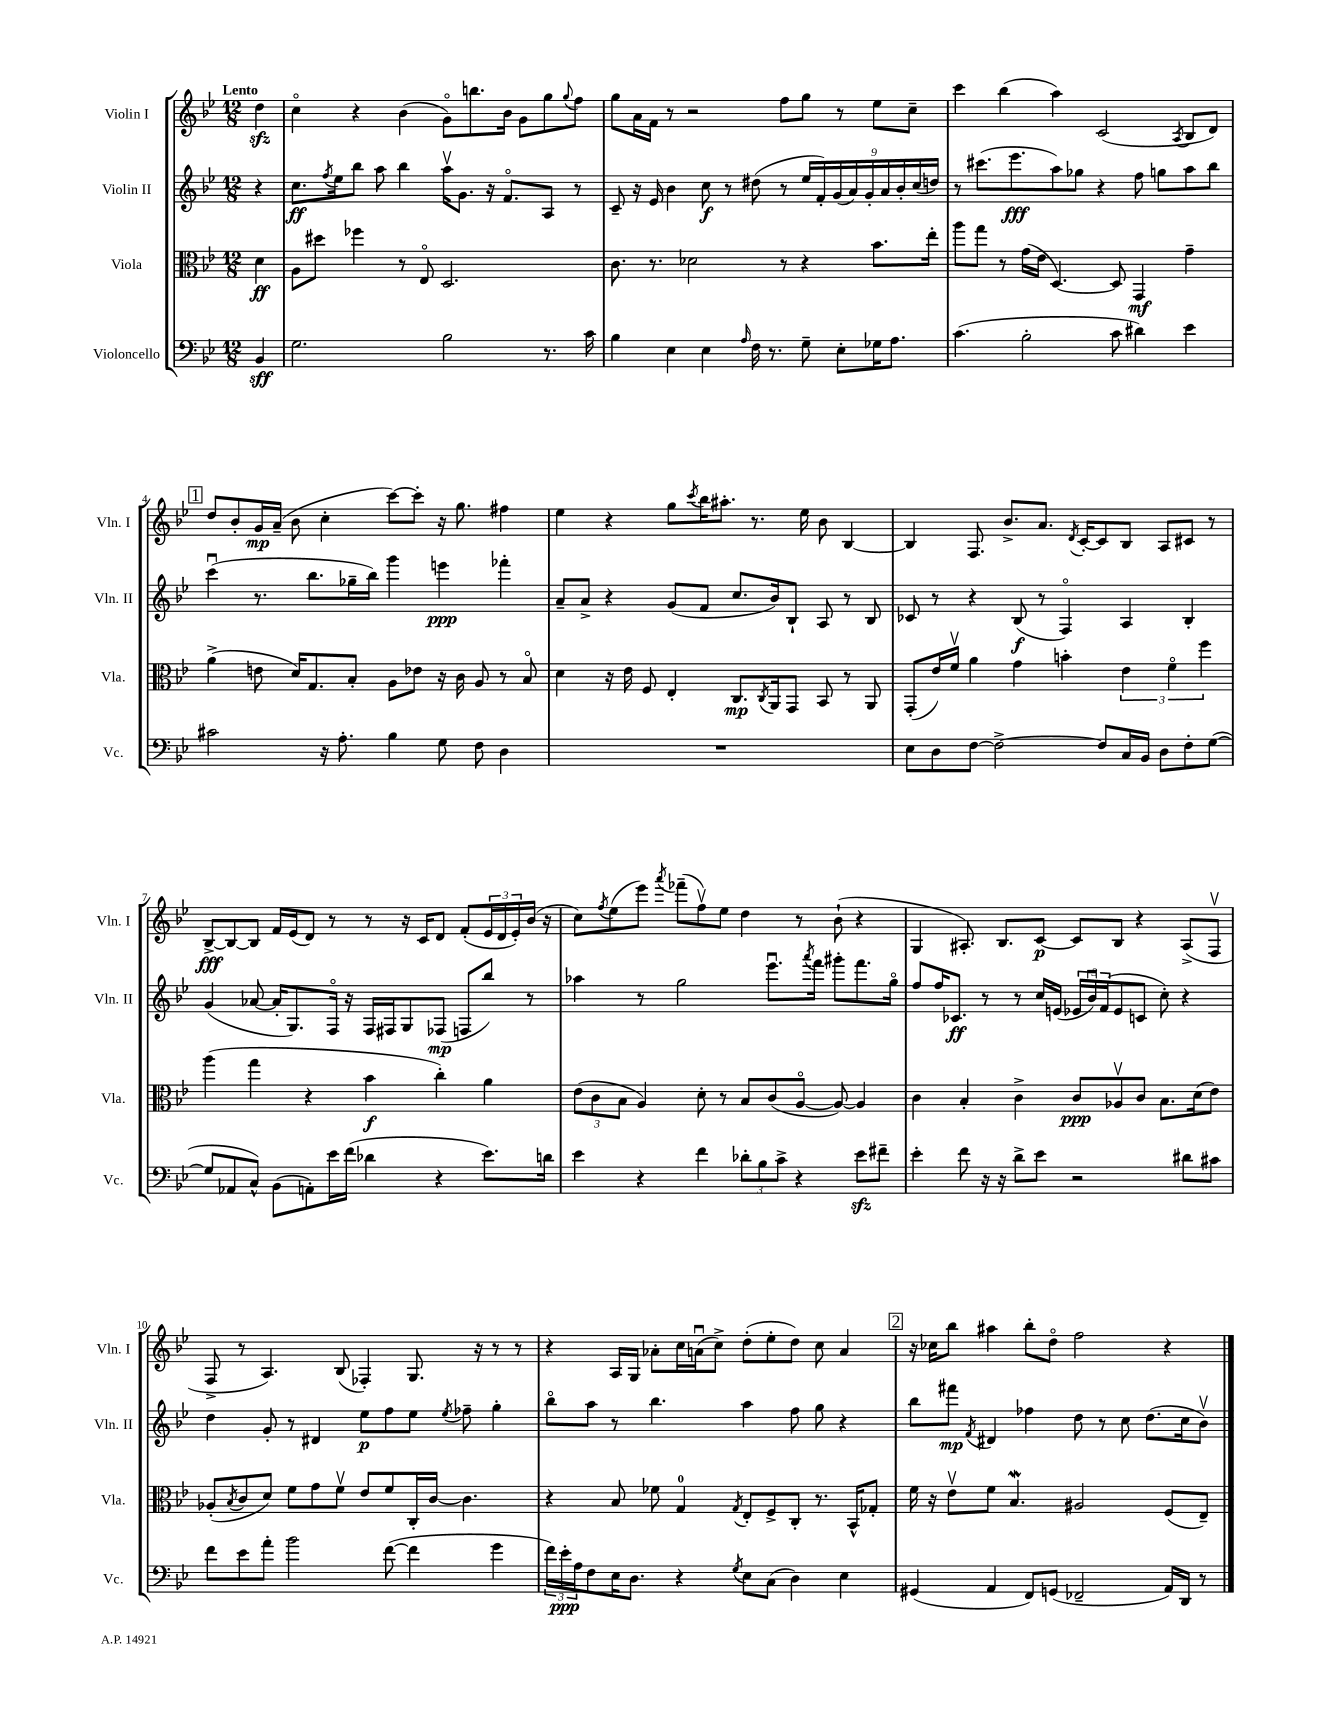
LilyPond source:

<<
\new StaffGroup <<
\new Staff = "s0" \with { instrumentName = "Violin I" shortInstrumentName = "Vln. I" } {
    \clef treble \key bes \major \numericTimeSignature \time 12/8 \partial 4 \tempo "Lento"
    d''4\sfz |
    c''4\flageolet r4 bes'4( g'8\flageolet) b''8. bes'16 g'8 g''8 \appoggiatura { g''8 } f''8 |
    g''8 a'16 f'16 r8 r2 f''8 g''8 r8 ees''8 c''8-- |
    c'''4 bes''4( a''4) c'2( \acciaccatura { a8 } bes8 d'8) |
    \mark \markup { \box "1" } d''8 bes'8-. g'16\mp a'16--( bes'8 c''4-. c'''8~) c'''8-. r16 g''8. fis''4 |
    ees''4 r4 g''8 \acciaccatura { c'''8 } bes''16 ais''8.-. r8. ees''16 bes'8 bes4~ |
    bes4 f8. bes'8.-> a'8. \acciaccatura { d'8 } c'16~-. c'8 bes8 a8 cis'8 r8 |
    bes8~->\fff bes8~ bes8 f'16 ees'16( d'8) r8 r8 r16 c'16 d'8 f'8-.( \tuplet 3/2 { ees'16 d'16 ees'16-.) } bes'16( r16 |
    c''8) \acciaccatura { f''8 } ees''8( ees'''8) \acciaccatura { a'''8 } fes'''8--( f''8\upbow) ees''8 d''4 r8 bes'8-!( r4 |
    g4 ais8.-.) bes8. c'8~\p c'8 bes8 r4 ais8->( f8\upbow |
    f8-> r8 a4.) bes8( fes4-.) g8. r16 r8 r8 |
    r4 a16 g16 aes'8-. c''16 a'16\downbow( c''8->) d''8-.( ees''8-. d''8) c''8 a'4 |
    \mark \markup { \box "2" } r16 ces''16 bes''8 ais''4 bes''8-. d''8\flageolet f''2 r4 \bar "|." |
}
\new Staff = "s1" \with { instrumentName = "Violin II" shortInstrumentName = "Vln. II" } {
    \clef treble \key bes \major \numericTimeSignature \time 12/8 \partial 4
    r4 |
    c''8.\ff \acciaccatura { f''8 } ees''16 bes''8 a''8 bes''4 a''16\upbow g'8. r16 f'8.\flageolet a8 r8 |
    c'8-- r16 ees'16 bes'4 c''8\f r8 dis''8( r8 \tuplet 9/8 { ees''16 f'16-.) g'16( a'16) g'16-. a'16 bes'16-. c''16( d''16) } |
    r8 cis'''8.( ees'''8.\fff a''8) ges''8 r4 f''8 g''8 a''8 bes''8 |
    \mark \markup { \box "1" } c'''4\downbow( r8. bes''8. ges''16-- bes''16) g'''4 e'''4\ppp fes'''4-. |
    a'8-- a'8-> r4 g'8( f'8 c''8. bes'16) bes8-! a8 r8 bes8 |
    ces'8 r8 r4 bes8\f( r8 f4\flageolet) a4 bes4-. |
    g'4( aes'8~ aes'16-. g8.) f16\flageolet r16 f16 fis16 g8 fes8\mp( f8 bes''8) r8 |
    aes''4 r8 g''2 ees'''8.\downbow \acciaccatura { a'''8 } f'''16 gis'''8-. f'''8. g''16\flageolet |
    f''8 f''16 ces'8.\ff r8 r8 c''16 e'16( \tuplet 3/2 { ees'16 bes'16\downbow) f'16( } ees'8 c'8 c''8-.) r4 |
    d''4 g'8-. r8 dis'4 ees''8\p f''8 ees''8 \acciaccatura { ees''8 } fes''8-- g''4-. |
    bes''8\flageolet a''8 r8 bes''4. a''4 f''8 g''8 r4 |
    \mark \markup { \box "2" } bes''8 fis'''8\mp \acciaccatura { f'8 } dis'4 fes''4 d''8 r8 c''8 d''8.( c''16 bes'8\upbow) \bar "|." |
}
\new Staff = "s2" \with { instrumentName = "Viola" shortInstrumentName = "Vla." } {
    \clef alto \key bes \major \numericTimeSignature \time 12/8 \partial 4
    d'4\ff |
    a8 dis''8 fes''4 r8 ees8\flageolet d2. |
    c'8. r8. des'2 r8 r4 bes'8. ees''16-. |
    a''8 g''8 r8 g'16( ees'16 d4.~) d8 g,4\mf g'4-- |
    \mark \markup { \box "1" } a'4->( e'8 d'16) g8. bes8-. a8 ees'8 r16 c'16 a8 r8 bes8\flageolet |
    d'4 r16 ees'16 f8 ees4-. c8.\mp \acciaccatura { c8 } a,16 g,8 bes,8 r8 a,8 |
    g,8-.( ees'16) f'16\upbow a'4 g'4 b'4-. \tuplet 3/2 { ees'4 f'4\flageolet f''4 } |
    a''4( g''4 r4 bes'4\f c''4-.) a'4 |
    \tuplet 3/2 { ees'8( c'8 bes8 } a4) d'8-. r8 bes8 c'8( a8~\flageolet a8~) a4 |
    c'4 bes4-. c'4-> c'8\ppp aes8\upbow c'8 bes8. d'16( ees'8) |
    aes8-.( \acciaccatura { bes8 } c'8 d'8) f'8 g'8 f'8\upbow ees'8 f'8 c16-. c'16~ c'4. |
    r4 bes8 fes'8 g4-0 \acciaccatura { g8 } ees8-. f8-> c8-. r8. bes,16-^ ges8-. |
    \mark \markup { \box "2" } f'16 r16 ees'8\upbow f'8 bes4.\mordent ais2 f8( ees8--) \bar "|." |
}
\new Staff = "s3" \with { instrumentName = "Violoncello" shortInstrumentName = "Vc." } {
    \clef bass \key bes \major \numericTimeSignature \time 12/8 \partial 4
    bes,4\sff |
    g2. bes2 r8. c'16 |
    bes4 ees4 ees4 \grace { a16 } f16 r8. g8-- ees8-. ges16 a8. |
    c'4.( bes2-. c'8 dis'4) ees'4 |
    \mark \markup { \box "1" } cis'2 r16 a8.-. bes4 g8 f8 d4 |
    R1. |
    ees8 d8 f8~ f2~-> f8 c16 bes,16 d8 f8-. g8~( |
    g8 aes,8 c8-^) bes,8( a,8-.) ees'16 f'16( des'4 r4 ees'8.) d'16 |
    ees'4 r4 f'4 \tuplet 3/2 { des'8-. bes8 c'8-> } r4 ees'8\sfz fis'8-- |
    ees'4-. f'8 r16 r16 d'8-> ees'8 r2 dis'8 cis'8 |
    f'8 ees'8 a'8-. bes'2 f'8~( f'4 g'4 |
    \tuplet 3/2 { f'16) ees'16-.\ppp a16 } f8 ees16 d8. r4 \acciaccatura { g8 } ees8 c8( d4) ees4 |
    \mark \markup { \box "2" } gis,4( a,4 f,8) g,8( fes,2-- a,16) d,16 r8 \bar "|." |
}
>>
>>
